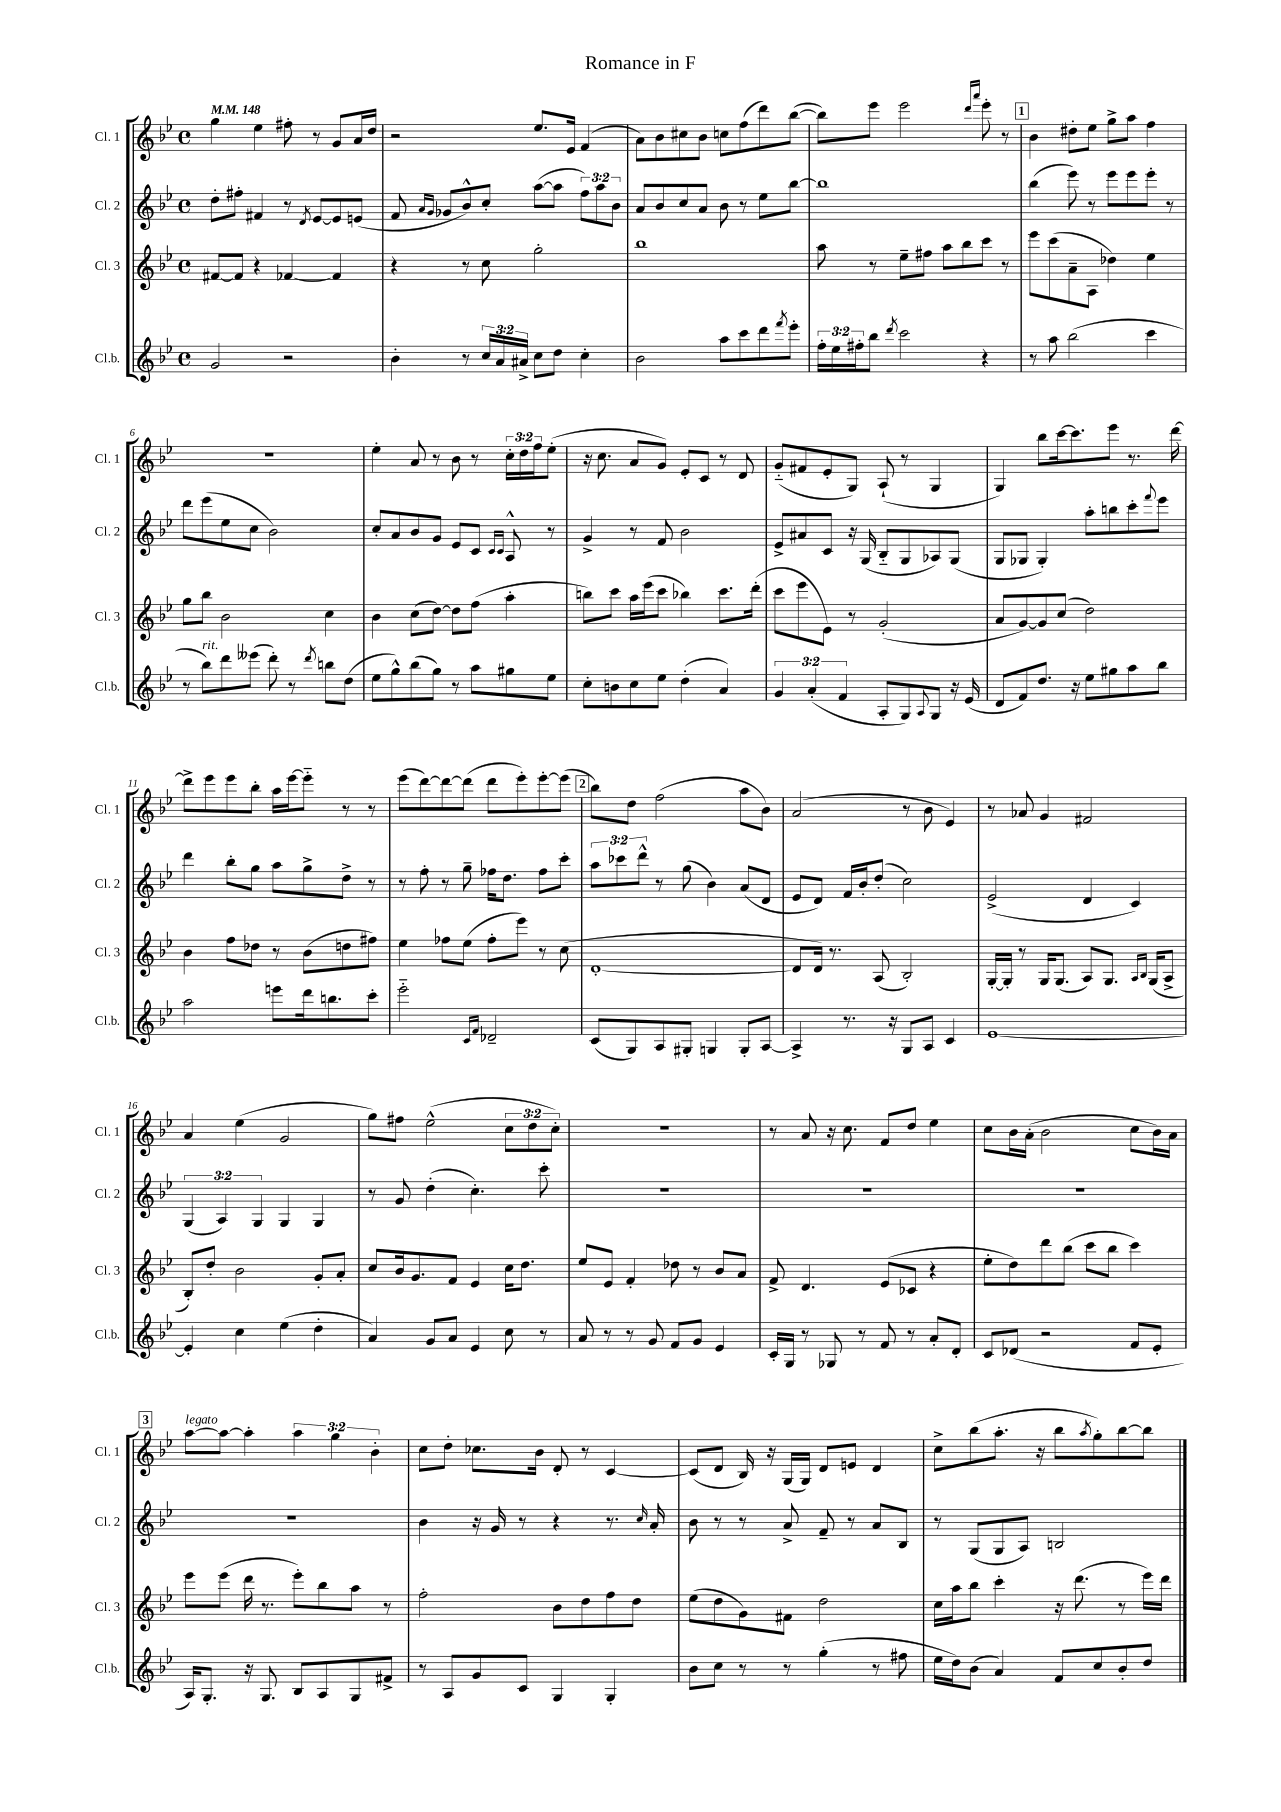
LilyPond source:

\header { title = "Romance in F" }
<<
\new StaffGroup <<
\new Staff = "s0" \with { instrumentName = "Cl. 1" shortInstrumentName = "Cl. 1" } {
    \clef treble \key bes \major \defaultTimeSignature \time 4/4 \override Staff.TupletNumber.text = #tuplet-number::calc-fraction-text \tempo 4 = 148
    g''4 ees''4 fis''8-. r8 g'8 a'16 d''16 |
    r2 ees''8. ees'16 f'4( |
    a'8) bes'8 cis''8 bes'8 c''8 f''8( d'''8) bes''8~( |
    bes''8) ees'''8 ees'''2 \grace { d'''16 a'''16 } ees'''8-. r8 |
    \mark \markup { \box "1" } bes'4 dis''8-. ees''8 g''8-> a''8 f''4 |
    R1 |
    ees''4-. a'8 r8 bes'8 r8 \tuplet 3/2 { c''16-. d''16 f''16 } ees''8-.( |
    r16 c''8. a'8 g'8) ees'8-. c'8 r8 d'8 |
    g'8-_( fis'8 ees'8-. g8) a8-!( r8 g4 |
    g4) bes''8 c'''16~ c'''8. ees'''8 r8. d'''16~ |
    d'''8-> ees'''8 ees'''8 bes''8-. a''16 ees'''16~ ees'''8-_ r8 r8 |
    ees'''8( d'''8~) d'''8~ d'''8( d'''8 ees'''8-.) ees'''8~-. ees'''8( |
    \mark \markup { \box "2" } bes''8) d''8 f''2( a''8 bes'8) |
    a'2( r8 bes'8 ees'4) |
    r8 aes'8 g'4 fis'2 |
    a'4 ees''4( g'2 |
    g''8) fis''8 ees''2-^( \tuplet 3/2 { c''8 d''8 c''8-.) } |
    R1 |
    r8 a'8 r16 c''8. f'8 d''8 ees''4 |
    c''8 bes'16 a'16-.( bes'2 c''8 bes'16) a'16 |
    \mark \markup { \box "3" } a''8~^\markup { \italic "legato" } a''8~ a''4-. \tuplet 3/2 { a''4 g''4 bes'4-. } |
    c''8 d''8-. ces''8. bes'16 d'8-. r8 c'4~ |
    c'8( d'8 bes16) r16 g16( g16) d'8 e'8 d'4 |
    c''8-> bes''8( a''8.-. r16 bes''8 \acciaccatura { a''8 } g''8-.) bes''8~ bes''8 \bar "|." |
}
\new Staff = "s1" \with { instrumentName = "Cl. 2" shortInstrumentName = "Cl. 2" } {
    \clef treble \key bes \major \defaultTimeSignature \time 4/4 \override Staff.TupletNumber.text = #tuplet-number::calc-fraction-text
    d''8-. fis''8-. fis'4 r8 \acciaccatura { d'8 } ees'8~ ees'8 e'8( |
    f'8 \grace { a'16 g'16 } ges'8 bes'8-^) c''8-. a''8~( a''8 \tuplet 3/2 { f''8) a''8 bes'8 } |
    a'8 bes'8 c''8 a'8 bes'8 r8 ees''8 bes''8~ |
    bes''1 |
    \mark \markup { \box "1" } bes''4( ees'''8) r8 ees'''8 ees'''8 ees'''8-. r8 |
    d'''8 ees'''8( ees''8 c''8 bes'2) |
    c''8-. a'8 bes'8 g'8 ees'8 c'8 \grace { c'16 c'16 } a8-^ r8 |
    g'4-> r8 f'8 bes'2 |
    ees'8-> ais'8 c'8 r16 g16( bes8-_ g8 aes8) g8( |
    g8 ges8 ges4-.) a''8-. b''8 c'''8-. \appoggiatura { f'''8 } ees'''8 |
    d'''4 bes''8-. g''8 a''8 g''8-> d''8-> r8 |
    r8 f''8-. r8 g''8-- fes''16 d''8. fes''8 c'''8-. |
    \mark \markup { \box "2" } \tuplet 3/2 { a''8 ces'''8 d'''8-^ } r8 g''8( bes'4) a'8( d'8 |
    ees'8 d'8) f'16 bes'16-. d''8-.( c''2) |
    ees'2->( d'4 c'4) |
    \tuplet 3/2 { g4( a4) g4 } g4 g4 |
    r8 g'8 d''4-.( c''4.-.) c'''8-. |
    R1 |
    R1 |
    R1 |
    \mark \markup { \box "3" } R1 |
    bes'4 r16 g'16 r8 r4 r8. \grace { c''16 } a'16-. |
    bes'8 r8 r8 a'8-> f'8-- r8 a'8 bes8 |
    r8 g8( g8 a8) b2 \bar "|." |
}
\new Staff = "s2" \with { instrumentName = "Cl. 3" shortInstrumentName = "Cl. 3" } {
    \clef treble \key bes \major \defaultTimeSignature \time 4/4
    fis'8~ fis'8 r4 fes'4~ fes'4 |
    r4 r8 c''8 g''2-. |
    bes''1 |
    a''8 r8 ees''8-- fis''8 a''8 bes''8 c'''8 r8 |
    \mark \markup { \box "1" } ees'''8 c'''8( a'8-- a8 des''4) ees''4 |
    g''8 bes''8 bes'2 c''4 |
    bes'4 c''8( d''8~) d''8 f''8( a''4-. |
    b''8) c'''8 a''16 ees'''16( c'''8 bes''4) c'''8. d'''16-.( |
    c'''8 ees'''8 ees'8) r8 g'2-.( |
    a'8 g'8~) g'8 c''8( d''2) |
    bes'4 f''8 des''8 r8 bes'8( d''8 fis''8) |
    ees''4 fes''8 ees''8( fes''8-. ees'''8) r8 c''8( |
    \mark \markup { \box "2" } d'1~-. |
    d'8 d'16) r8. a8( bes2-.) |
    g16~-. g16-. r8 g16 g8.( a8) g8. \grace { a16 bes16 } g16( a8-> |
    bes8-.) d''8-. bes'2 g'8-. a'8-. |
    c''8 bes'16 g'8. f'8 ees'4 c''16 d''8. |
    ees''8 ees'8 f'4-. des''8 r8 bes'8 a'8 |
    f'8-> d'4. ees'8( ces'8 r4 |
    ees''8-. d''8) d'''8 bes''8( c'''8 bes''8 c'''4) |
    \mark \markup { \box "3" } ees'''8 ees'''8( d'''16 r8. ees'''8-.) bes''8 a''8 r8 |
    f''2-. bes'8 d''8 f''8 d''8 |
    ees''8( d''8 g'8) fis'8 d''2 |
    c''16 a''16 bes''8 c'''4-. r16 d'''8.( r8 ees'''16) d'''16 \bar "|." |
}
\new Staff = "s3" \with { instrumentName = "Cl.b." shortInstrumentName = "Cl.b." } {
    \clef treble \key bes \major \defaultTimeSignature \time 4/4 \override Staff.TupletNumber.text = #tuplet-number::calc-fraction-text
    g'2 r2 |
    bes'4-. r8 \tuplet 3/2 { c''16 a'16 ais'16-> } c''8 d''8 c''4-. |
    bes'2 a''8 c'''8 d'''8 \acciaccatura { f'''8 } ees'''8-. |
    \tuplet 3/2 { f''16-. ees''16 fis''16-. } bes''8 \acciaccatura { d'''8 } c'''2 r4 |
    \mark \markup { \box "1" } r8 a''8 bes''2( c'''4 |
    r8 bes''8^\markup { \italic "rit." }) d'''8 eeses'''8( d'''8-.) r8 \acciaccatura { d'''8 } b''8 d''8( |
    ees''8 g''8-^) bes''8( g''8) r8 a''8 gis''8 ees''8 |
    c''8-. b'8 c''8 ees''8 d''4-.( a'4) |
    \tuplet 3/2 { g'4 a'4-.( f'4 } a8-. g8) \appoggiatura { a8 } g8 r16 ees'16( |
    d'8 f'8) d''8. r16 ees''8 gis''8 a''8 bes''8 |
    a''2 e'''8 d'''16 b''8. c'''8-. |
    ees'''2-_ \grace { c'16 f'16 } des'2-- |
    \mark \markup { \box "2" } c'8( g8) a8 gis8-. g4 g8-. a8~ |
    a4-> r8. r16 g8 a8 c'4 |
    ees'1~ |
    ees'4-. c''4 ees''4( d''4-. |
    a'4) g'8 a'8 ees'4 c''8 r8 |
    a'8 r8 r8 g'8 f'8 g'8 ees'4 |
    c'16-. g16 r8 ges8 r8 f'8 r8 a'8-. d'8-. |
    c'8 des'8( r2 f'8 ees'8-. |
    \mark \markup { \box "3" } a16) g8.-. r16 g8. bes8 a8 g8 fis'8-> |
    r8 a8 g'8 c'8 g4 g4-. |
    bes'8 c''8 r8 r8 g''4-.( r8 fis''8 |
    ees''16 d''16) bes'8( a'4) f'8 c''8 bes'8-. d''8 \bar "|." |
}
>>
>>
